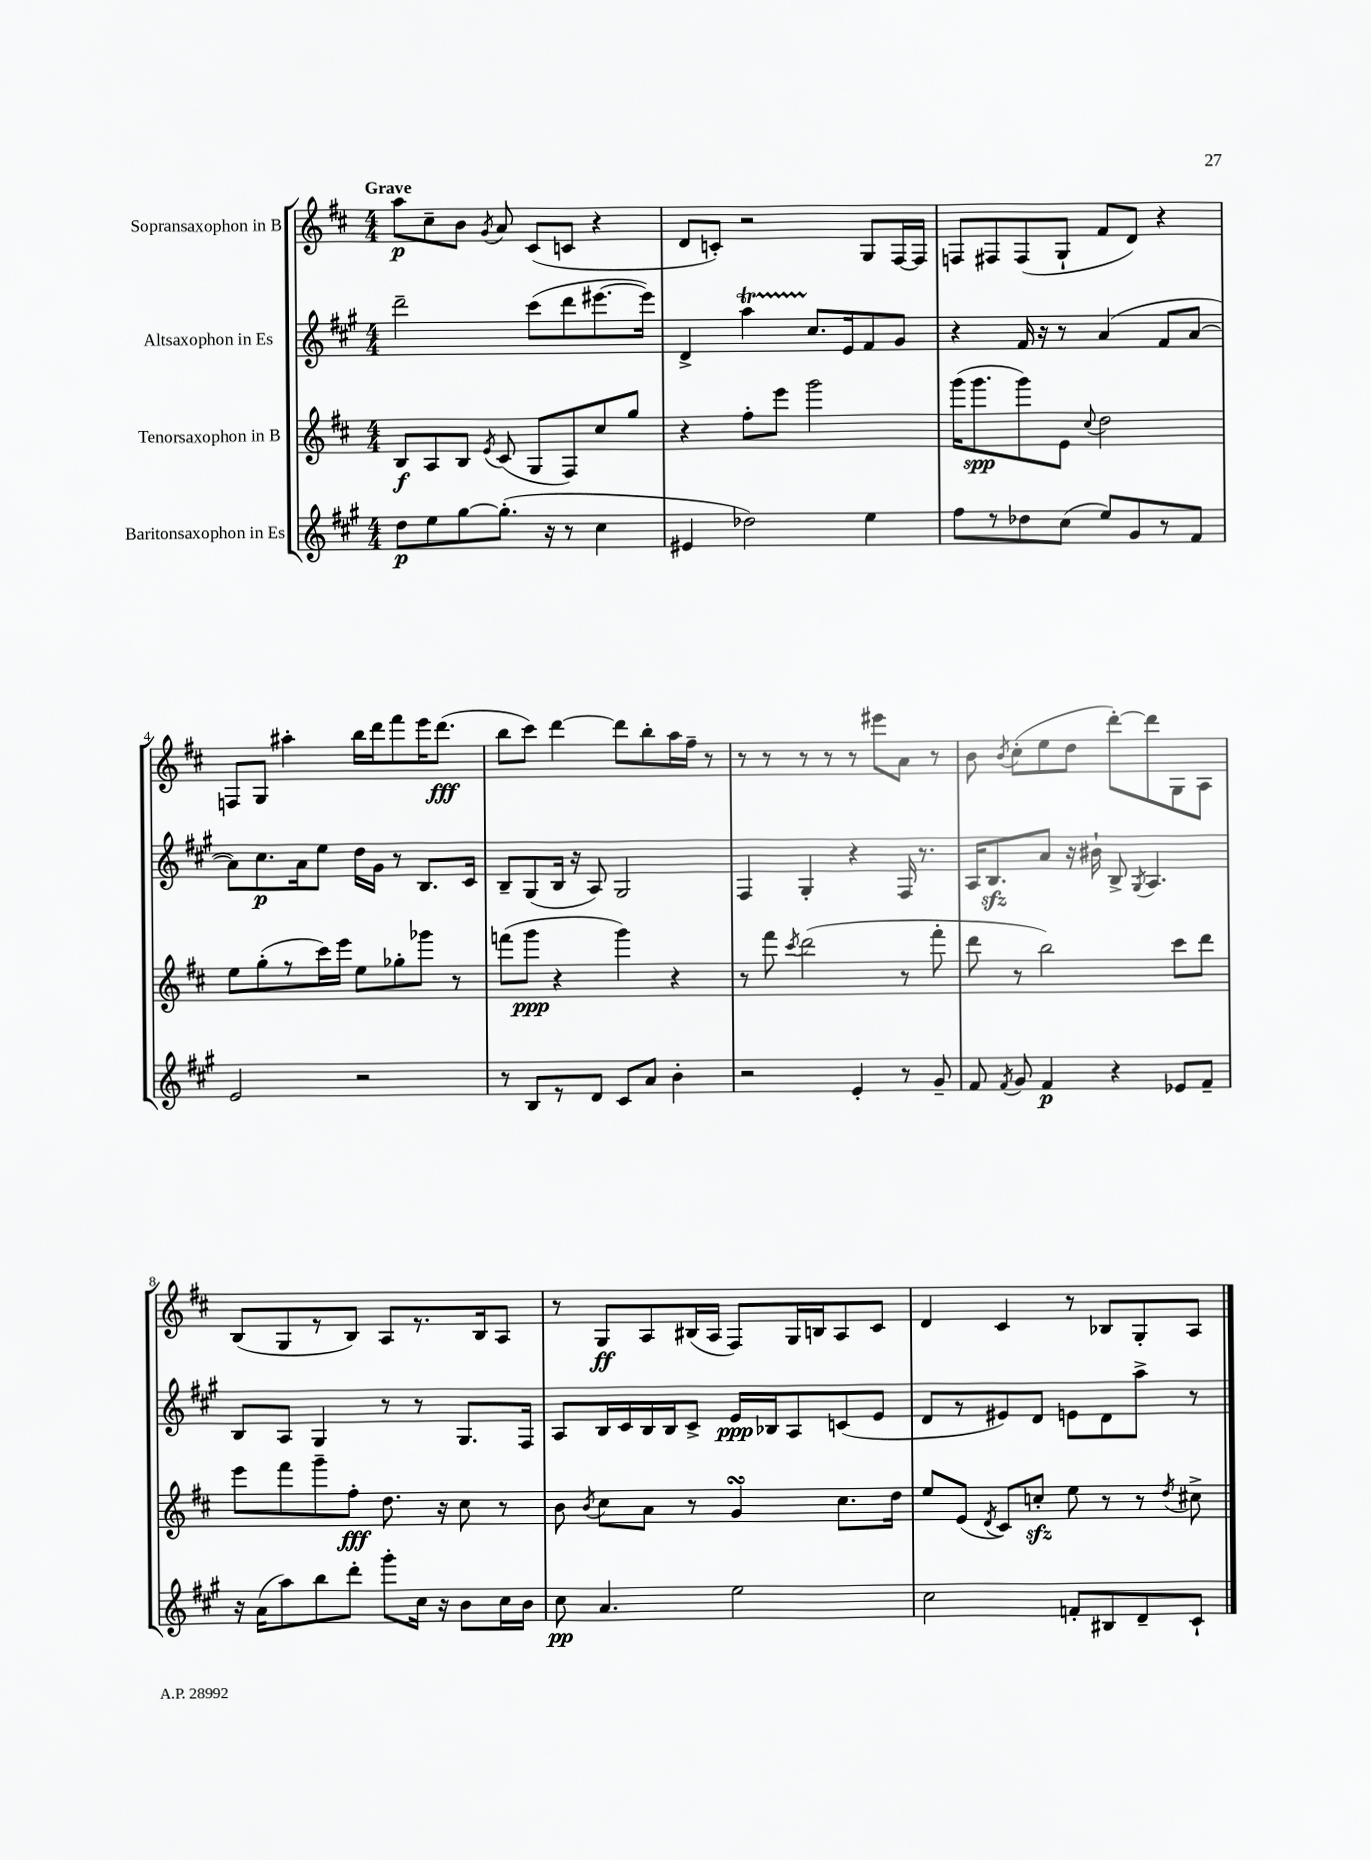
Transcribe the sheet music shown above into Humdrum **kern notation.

**kern	**dynam	**kern	**dynam	**kern	**dynam	**kern	**dynam
*part4	*part4	*part3	*part3	*part2	*part2	*part1	*part1
*staff4	*staff4	*staff3	*staff3	*staff2	*staff2	*staff1	*staff1
*I"Baritonsaxophon in Es	*	*I"Tenorsaxophon in B	*	*I"Altsaxophon in Es	*	*I"Sopransaxophon in B	*
*clefG2	*	*clefG2	*	*clefG2	*	*clefG2	*
*k[f#c#g#]	*	*k[f#c#]	*	*k[f#c#g#]	*	*k[f#c#]	*
*M4/4	*	*M4/4	*	*M4/4	*	*M4/4	*
=1	=1	=1	=1	=1	=1	=1	=1
!	!	!	!	!	!	!LO:TX:a:B:t=Grave	!
8dd\L	p	8B/L	f	2ddd~\	.	8aa\L	p
8ee\	.	8A/	.	.	.	8cc#~\	.
[8gg#\	.	8B/J	.	.	.	8b\J	.
.	.	8qe/	.	.	.	8qg/	.
(8.gg#'\J]	.	(8c#/	.	.	.	8a/	.
.	.	8G/L	.	(8ccc#\L	.	(8c#/L	.
16r	.	.	.	.	.	.	.
8r	.	8F#/)	.	8ddd\	.	8cn/J	.
4cc#\	.	8cc#/	.	[8.eee#X\	.	4r	.
.	.	8gg/J	.	.	.	.	.
.	.	.	.	16eee#\Jk])	.	.	.
=2	=2	=2	=2	=2	=2	=2	=2
4e#X/	.	4r	.	4d^/	.	8d/L	.
.	.	.	.	.	.	8cn'/J)	.
2dd-X\)	.	8ff#'\L	.	4aaT\	.	2r	.
.	.	8eee\J	.	.	.	.	.
.	.	2ggg\	.	8.cc#/L	.	.	.
.	.	.	.	16e/k	.	.	.
4ee\	.	.	.	8f#/	.	8G/L	.
.	.	.	.	8g#/J	.	[16F#/L	.
.	.	.	.	.	.	16F#/JJ]	.
=3	=3	=3	=3	=3	=3	=3	=3
8ff#\L	.	(16ggg\KL	.	4r	.	8Fn/L	.
.	.	8.ggg\	spp	.	.	.	.
8r	.	.	.	.	.	8F#X/	.
8dd-X\	.	8ggg\)	.	16f#/	.	(8F#/	.
.	.	.	.	16r	.	.	.
(8cc#\J	.	8e\J	.	8r	.	8G`/J	.
.	.	8qqcc#/	.	.	.	.	.
8ee/L)	.	2dd\	.	(4a/	.	8f#/L	.
8g#/	.	.	.	.	.	8d/J)	.
8r	.	.	.	8f#/L	.	4r	.
8f#/J	.	.	.	[8a/J	.	.	.
!!LO:LB:g=z
=4	=4	=4	=4	=4	=4	=4	=4
2e/	.	8ee\L	.	8a\L])	.	8Fn/L	.
.	.	(8gg'\	.	8.cc#\	p	8G/J	.
.	.	8r	.	.	.	4aa#X'\	.
.	.	.	.	16a\k	.	.	.
.	.	16ccc#\L)	.	8ee\J	.	.	.
.	.	16eee\JJ	.	.	.	.	.
2r	.	8ee\L	.	16dd\LL	.	16bb\LL	.
.	.	.	.	16g#\JJ	.	16ddd\J	.
.	.	8gg-X'\	.	8r	.	8fff#\	.
.	.	8ggg-X\J	.	8.B/L	.	16eee\K	.
.	.	.	.	.	.	(8.ddd\J	fff
.	.	8r	.	.	.	.	.
.	.	.	.	16c#/Jk	.	.	.
=5	=5	=5	=5	=5	=5	=5	=5
8r	.	(8fffn\L	.	8B~/L	.	8bb\L	.
8B/L	.	8ggg\J	ppp	(8G#/	.	8ccc#\J)	.
8r	.	4r	.	16B/Jk	.	[4ddd\	.
.	.	.	.	16r	.	.	.
8d/J	.	.	.	8A/)	.	.	.
8c#/L	.	4ggg\)	.	2G#/	.	8ddd\L]	.
8a/J	.	.	.	.	.	8bb'\	.
4b'\	.	4r	.	.	.	16aa\L	.
.	.	.	.	.	.	16ff#~\JJ	.
.	.	.	.	.	.	8r	.
=6	=6	=6	=6	=6	=6	=6	=6
2r	.	8r	.	4F#/	.	8r	.
.	.	8fff#\	.	.	.	8r	.
.	.	8qccc#/	.	.	.	.	.
.	.	(2ddd\	.	4G#'/	.	8r	.
.	.	.	.	.	.	8r	.
4e'/	.	.	.	4r	.	8r	.
.	.	.	.	.	.	8eee#X\L	.
8r	.	8r	.	16F#/	.	8a\J	.
.	.	.	.	8.r	.	.	.
8g#~/	.	8fff#'\	.	.	.	8r	.
=7	=7	=7	=7	=7	=7	=7	=7
8f#/	.	8ddd\	.	16A/KL	.	8b\	.
.	.	.	.	8.Bzz/	.	.	.
8qf#/	.	.	.	.	.	8qb/	.
8g#/	.	8r	.	.	.	(8cc#'\L	.
4f#/	p	2bb\)	.	8a/J	.	8ee\	.
.	.	.	.	16r	.	8dd\J	.
.	.	.	.	16b#X`\	.	.	.
4r	.	.	.	8B^/	.	[8ddd'\L)	.
.	.	.	.	8qG#/	.	.	.
.	.	.	.	4.A/	.	8ddd\]	.
8e-X/L	.	8ccc#\L	.	.	.	8G\	.
8f#~/J	.	8ddd\J	.	.	.	8A\J	.
!!LO:LB:g=z
=8	=8	=8	=8	=8	=8	=8	=8
16r	.	8eee\L	.	8B/L	.	(8B/L	.
(16a\KL	.	.	.	.	.	.	.
8aa\)	.	8fff#\	.	8A/J	.	8G/	.
8bb\	.	8ggg~\	.	4G#/	.	8r	.
8ddd'\J	.	8ff#'\J	fff	.	.	8B/J)	.
8ggg#'\L	.	8.dd\	.	8r	.	8A/L	.
16cc#\Jk	.	.	.	8r	.	8.r	.
16r	.	16r	.	.	.	.	.
8b\L	.	8cc#\	.	8.G#/L	.	.	.
.	.	.	.	.	.	16B/k	.
16cc#\L	.	8r	.	.	.	8A/J	.
16b\JJ	.	.	.	16F#/Jk	.	.	.
=9	=9	=9	=9	=9	=9	=9	=9
8cc#\	pp	8b\	.	8A/L	.	8r	.
.	.	8qb/	.	.	.	.	.
4.a/	.	8cc#\L	.	16B/L	.	8G/L	ff
.	.	.	.	16c#/	.	.	.
.	.	8a\J	.	16B/	.	8A/	.
.	.	.	.	16B/J	.	.	.
.	.	8r	.	8c#^/J	.	(16B#X/L	.
.	.	.	.	.	.	16A/JJ	.
2ee\	.	4gsSSs/	.	16e/LL	ppp	8F#/L)	.
.	.	.	.	16B-X/J	.	.	.
.	.	.	.	8A/	.	16G/L	.
.	.	.	.	.	.	16Bn/J	.
.	.	8.cc#\L	.	(8cn/	.	8A/	.
.	.	.	.	8e/J	.	8c#/J	.
.	.	16dd\Jk	.	.	.	.	.
=10	=10	=10	=10	=10	=10	=10	=10
2cc#\	.	8ee/L	.	8d/L	.	4d/	.
.	.	(8e/J	.	8r	.	.	.
.	.	8qd/	.	.	.	.	.
.	.	8c#/L)	.	8e#X/)	.	4c#/	.
.	.	8ccnzz'/J	.	8d/J	.	.	.
8fn'/L	.	8ee\	.	8en\L	.	8r	.
8B#X/	.	8r	.	8d\	.	8B-X/L	.
8d~/	.	8r	.	8aa^\J	.	8G'/	.
.	.	8qdd/	.	.	.	.	.
8c#`/J	.	8cc#X^\	.	8r	.	8A/J	.
==	==	==	==	==	==	==	==
*-	*-	*-	*-	*-	*-	*-	*-
